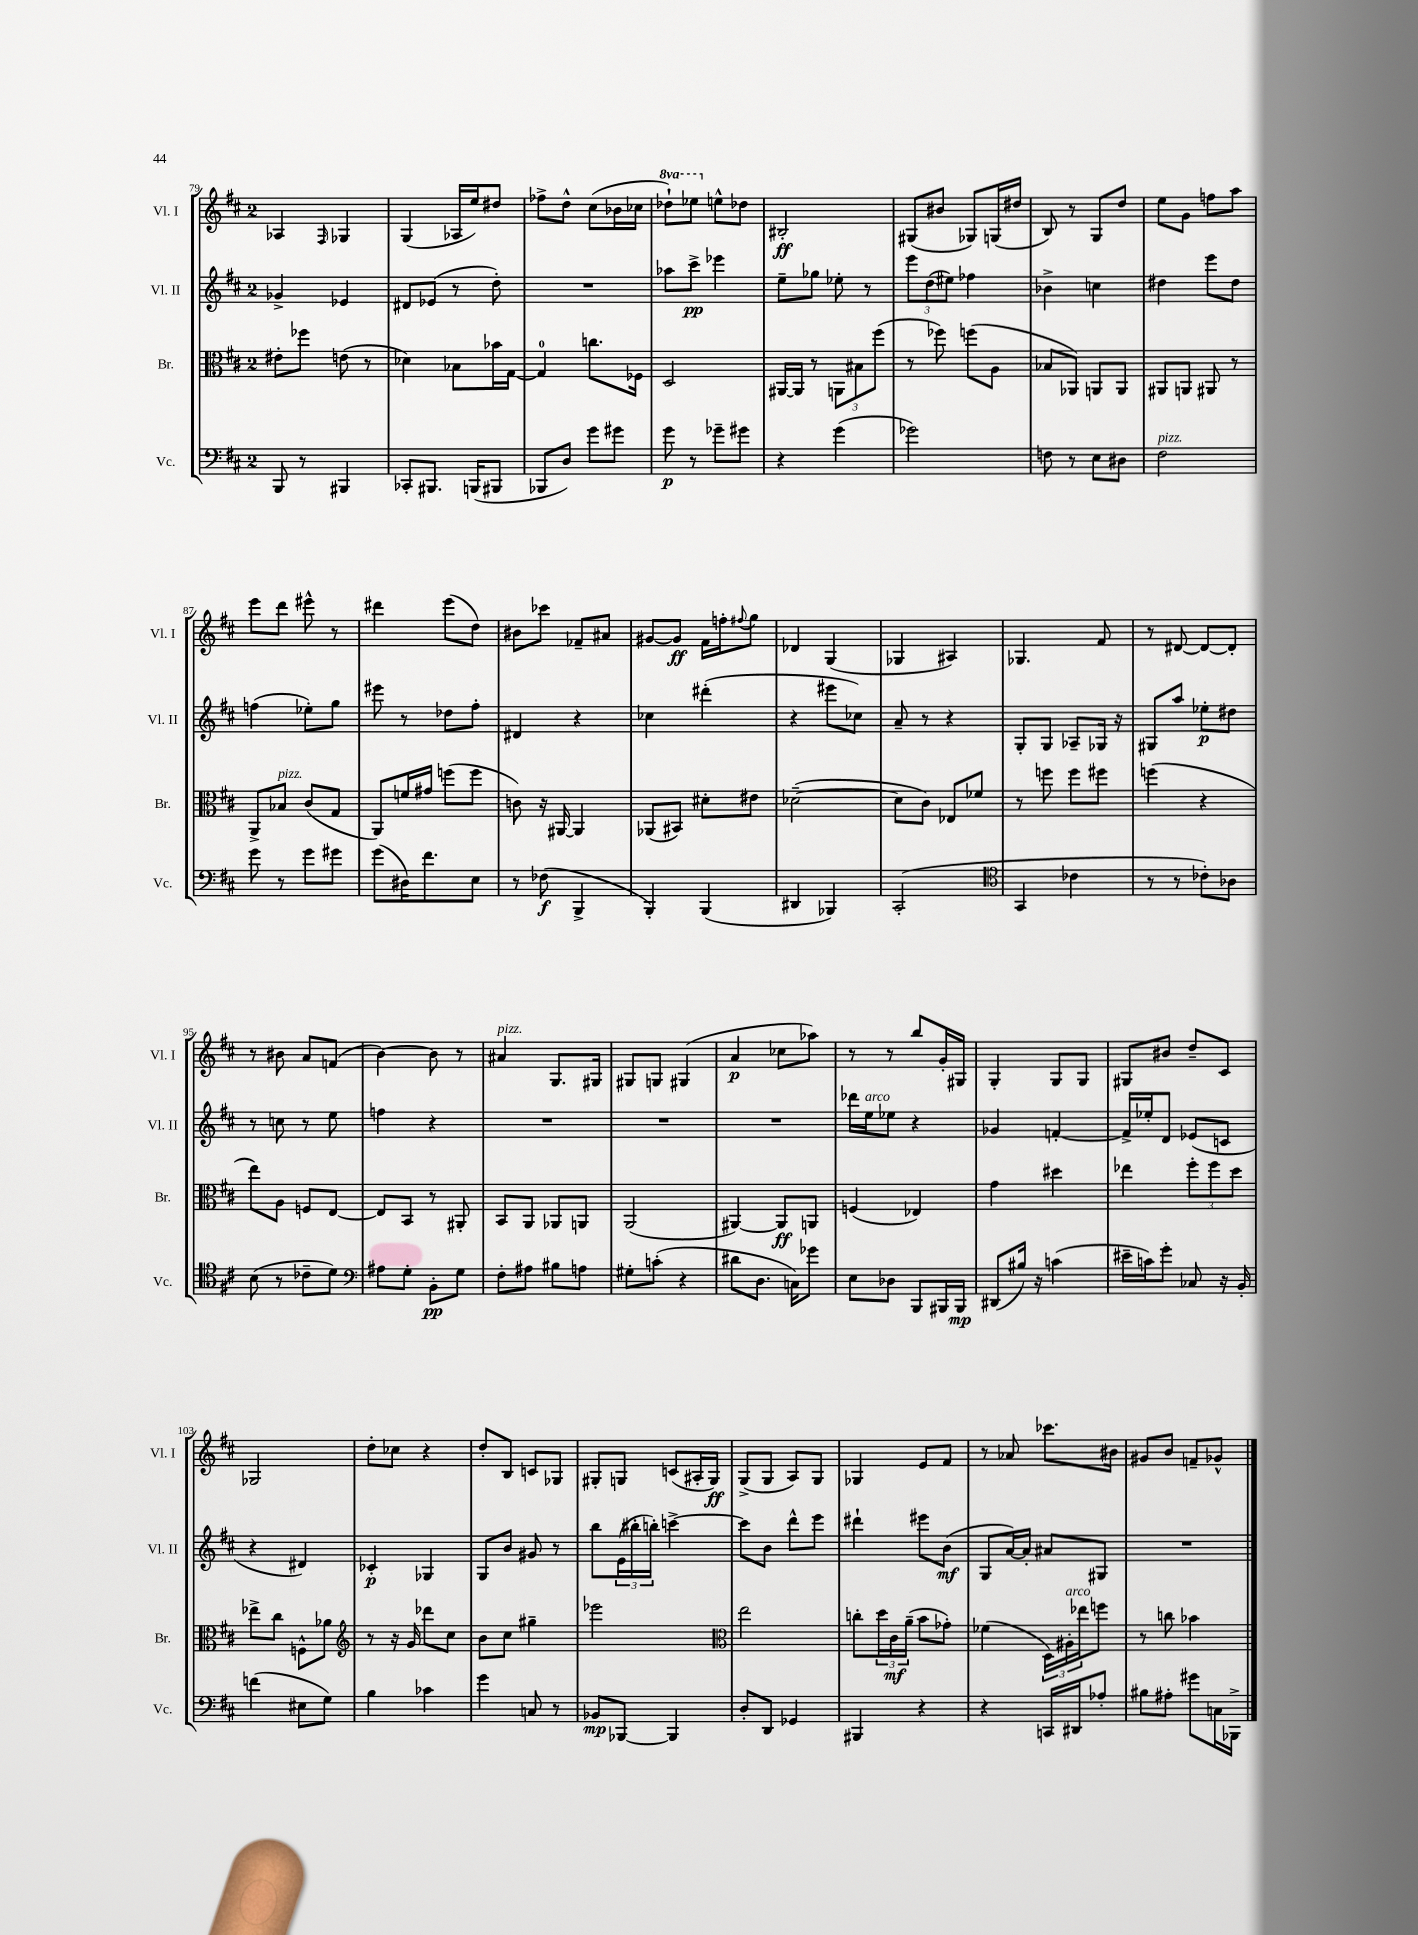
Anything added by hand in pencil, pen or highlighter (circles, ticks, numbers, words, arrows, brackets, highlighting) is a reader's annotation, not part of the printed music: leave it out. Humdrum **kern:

**kern	**kern	**kern	**kern
*staff4	*staff3	*staff2	*staff1
*clefF4	*clefC3	*clefG2	*clefG2
*k[f#c#]	*k[f#c#]	*k[f#c#]	*k[f#c#]
*M2/4	*M2/4	*M2/4	*M2/4
8BBB/	8e#'\L	4g-^/	4A-/
8r	8ff-\J	.	.
.	.	.	16qqF#/
4BBB#/	(8e\	4e-/	4G-/
.	8r	.	.
=	=	=	=
8CC-'/L	4d-\)	8d#/L	(4G/
8.BBB#/J	.	(8e-/J	.
.	8B-\L	8r	16A-/LL
(16BBB/LK	.	.	16ee/J)
8BBB#/J	16b-\L	8dd'\)	8dd#/J
.	[16G\JJ	.	.
=	=	=	=
8BBB-/L	4G/]	2r	8ff-^\L
8D/J)	.	.	8dd^^\J
8g\L	8.cc\L	.	(8cc#\L
8g#\J	.	.	16b-\L
.	16F-\Jk	.	16cc-\JJ
=	=	=	=
8g\	2D/	8aa-\L	8ddd-`\L)
8r	.	8ccc#^\J	8eee-\J
8g-~\L	.	4eee-\	8ee^^\L
8g#\J	.	.	8dd-\J
=	=	=	=
4r	[16AA#/LL	8ee~\L	2B#'/
.	16AA#/]JJ	.	.
.	8r	8gg-\J	.
(4g\	12AA\L	8ee-'\	.
.	12B#\	.	.
.	.	8r	.
.	(12ff#\J	.	.
=	=	=	=
2g-\)	8r	12eee\L	(8G#/L
.	.	(12dd\	.
.	8ff-\)	.	8b#/J
.	.	12ee#\J)	.
.	(8ff\L	4ff-\	8G-/L)
.	8A\J	.	(16G/L
.	.	.	16dd#/JJ
=	=	=	=
8F\	8B-/L	4b-^\	8B/)
8r	8AA-/J)	.	8r
8E\L	8AA/L	4cc\	8G/L
8D#\J	8AA/J	.	8dd/J
=	=	=	=
2F#\	8AA#/L	4dd#\	8ee\L
.	8AA/J	.	8g\J
.	8AA#/	8eee\L	8ff\L
.	8r	8dd#\J	8aa\J
=	=	=	=
8g\	8AA^/L	(4ff\	8eee\L
8r	8B-/J	.	8ddd\J
8g\L	(8c#/L	8ee-'\L)	8eee#^^\
8g#\J	8G/J	8gg\J	8r
=	=	=	=
(8g\L	8AA/L)	8eee#\	4ddd#\
16D#\K)	16f/L	8r	.
8.f#\	16g#/JJ	.	.
.	(8ff\L	8dd-\L	(8eee\L
8E\J	8ff\J	8ff#'\J	8dd\J)
=	=	=	=
8r	8c\)	4d#/	8b#\L
(8F-\	16r	.	8ccc-\J
.	[16AA#/	.	.
4BBB^/	4AA#/]	4r	8f-~/L
.	.	.	8a#/J
=	=	=	=
4BBB'/)	(8AA-/L	4cc-\	[8g#/L
.	8BB#/J)	.	8g#/]J
(4BBB/	8d#'\L	(4ddd#'\	16f#\LL
.	.	.	16ff'\J
.	.	.	8qqff#/
.	8e#\J	.	8gg\J
=	=	=	=
4DD#/	([2d-~\	4r	4d-/
4BBB-/)	.	8eee#\L	(4G/
.	.	8cc-\J)	.
=	=	=	=
(2CC#'/	8d-\]L	8a~/	4G-/
.	8c#\J)	8r	.
.	8E-/L	4r	4A#/)
.	8f-/J	.	.
=	=	=	=
*clefC4	*	*	*
4GG/	8r	8G'/L	4.G-/
.	8ff\	8G/J	.
4c-\	8ff\L	8A-~/L	.
.	8ff#\J	16G-/Jk	8f#/
.	.	16r	.
=	=	=	=
8r	(4ff\	8G#/L	8r
8r	.	8aa/J	[8d#/
8c-'\L)	4r	8ee-'\L	8d#/_L
8A-\J	.	8dd#\J	8d#'/]J
=	=	=	=
(8B\	8ee\L)	8r	8r
8r	8A\J	8cc\	8b#\
8c-~\L	8F/L	8r	8a/L
8d\J)	[8E/J	8ee\	(8f/J
=	=	=	=
*clefF4	*	*	*
8A#\L	8E/]L	4ff\	[4b\)
8G'\J	8BB/J	.	.
8BB'\L	8r	4r	8b\]
8G\J	8AA#'/	.	8r
=	=	=	=
8F#'\L	8BB/L	2r	4a#/
8A#\J	8AA/J	.	.
8B#\L	8AA-/L	.	8.G/L
8A\J	8AA/J	.	.
.	.	.	16G#/Jk
=	=	=	=
8G#'\L	(2AA/	2r	8G#/L
(8c'\J	.	.	8G/J
4r	.	.	(4G#/
=	=	=	=
8d#\L	[4AA#/)	2r	4a/
8.D\J	.	.	.
.	8AA#/]L	.	8cc-\L
16C\LK)	.	.	.
8g-\J	8AA/J	.	8aa-\J)
=	=	=	=
8E\L	(4F/	16ddd-\LL	8r
.	.	16ee\J	.
8D-\J	.	8ee-\J	8r
8BBB/L	4E-/)	4r	8bb/L
16BBB#/L	.	.	16g'/L
16BBB#/JJ	.	.	16G#/JJ
=	=	=	=
(8DD#/L	4g\	4g-/	4G'/
16B#/Jk)	.	.	.
16r	.	.	.
(4c\	4dd#\	[4f'/	8G/L
.	.	.	8G/J
=	=	=	=
16e#~\LL	4ee-\	16f^/]LL	8G#/L
16c\J)	.	16ee-'/J	.
8g'\J	.	8d/J	8b#/J
8C-/	12ff#'\L	(8e-/L	8dd~/L
.	12ff#\	.	.
16r	.	8c/J	8c#/J
.	12dd\J	.	.
16BB'/	.	.	.
=	=	=	=
(4f\	8ee-^\L	4r	2G-/
.	8cc#\J	.	.
8E#\L	8F^^\L	4d#/)	.
8G\J)	8a-\J	.	.
=	=	=	=
*	*clefG2	*	*
4B\	8r	4c-'/	8dd'\L
.	16r	.	8cc-\J
.	16g/	.	.
4c-\	8ddd-\L	4G-/	4r
.	8cc#\J	.	.
=	=	=	=
4g\	8b\L	8G/L	8dd'/L
.	8cc#\J	8b/J	8B/J
8C/	4gg#~\	8g#/	8c/L
8r	.	8r	8G-/J
=	=	=	=
8BB-/L	2eee-\	8bb\L	8G#'/L
[8BBB-/J	.	(24e\L	8G/J
.	.	24bb#'\	.
.	.	24bb'\JJ)	.
4BBB-/]	.	[4ccc^\	(8c/L
.	.	.	16A#'/L
.	.	.	16G/JJ)
=	=	=	=
*	*clefC3	*	*
8D'/L	2ee\	8ccc\]L	(8G^/L
8DD/J	.	8b\J	8G/J
4GG-/	.	8ddd^^\L	8A/L)
.	.	8eee\J	8G/J
=	=	=	=
4BBB#/	8cc'\L	4ddd#`\	4G-/
.	24dd\L	.	.
.	24c#\	.	.
.	(24a~\JJ	.	.
4r	8b\L	8eee#\L	8e/L
.	8g-'\J)	(8b\J	8f#/J
=	=	=	=
4r	(4f-\	8G/L	8r
.	.	[16a/L)	8a-/
.	.	16a'/]JJ	.
16CC/LL	24D\LL)	8a#/L	8.ccc-\L
.	24A#'\	.	.
16DD#/J	.	.	.
.	24ee-\J	.	.
8A-'/J	8ff\J	8G#/J	.
.	.	.	16b#\Jk
=	=	=	=
8B#\L	8r	2r	8g#/L
8A#'\J	8cc\	.	8b/J
8g#\L	4b-\	.	8f~/L
16C\L	.	.	8g-^^/J
16BBB-^\JJ	.	.	.
==	==	==	==
*-	*-	*-	*-
